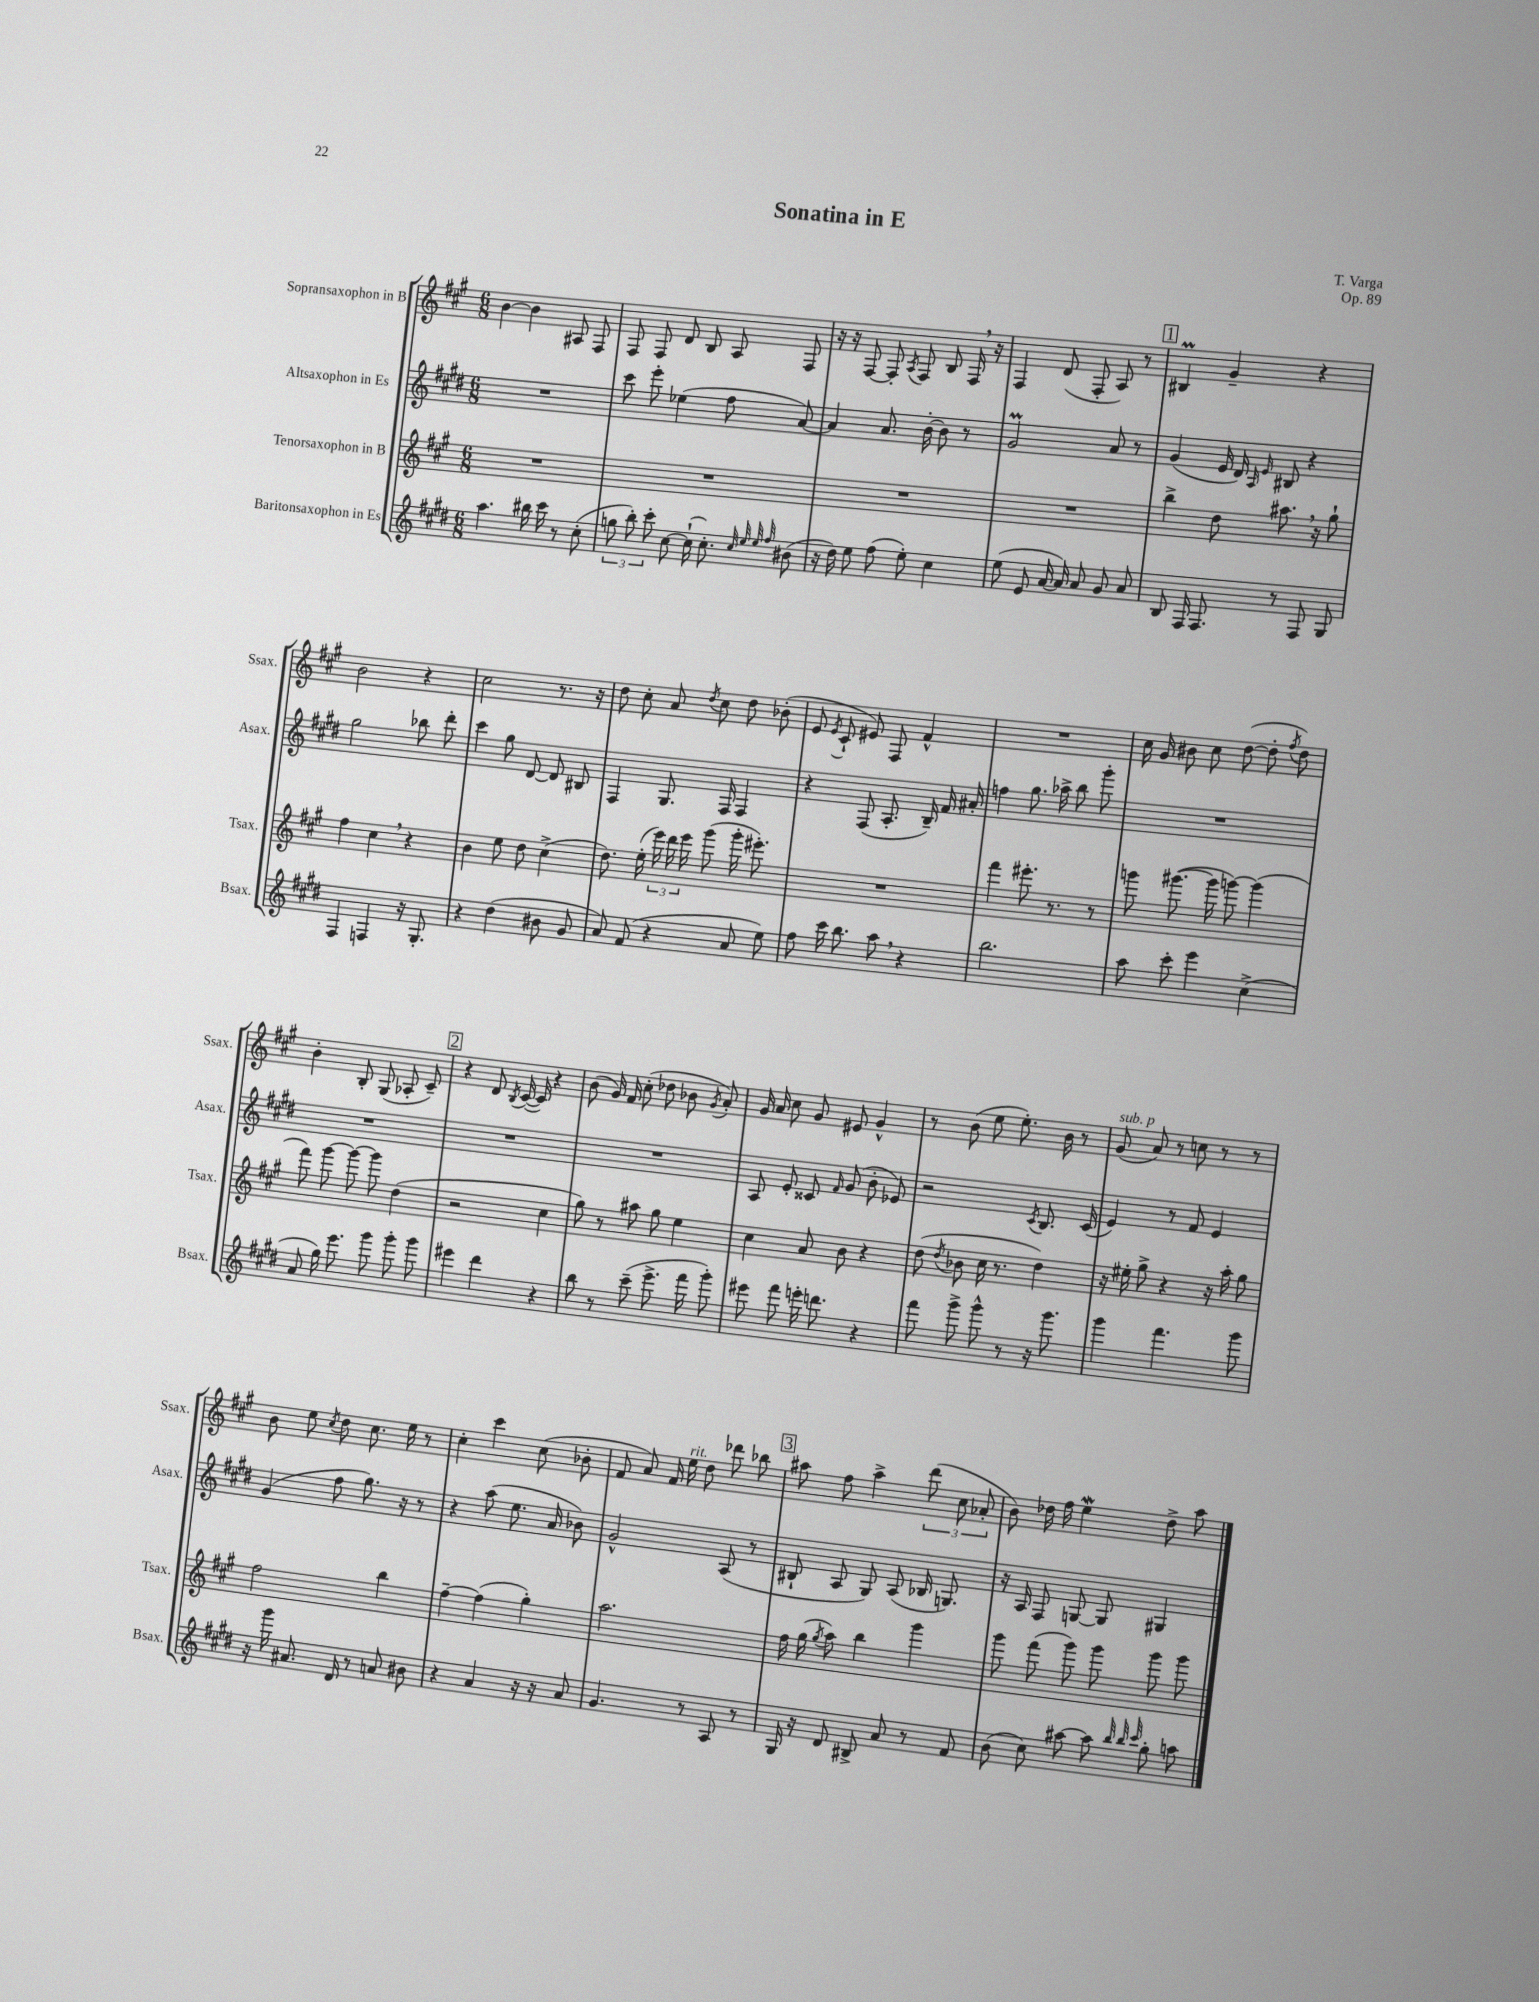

**kern	**kern	**kern	**kern
*staff4	*staff3	*staff2	*staff1
*clefG2	*clefG2	*clefG2	*clefG2
*k[f#c#g#d#]	*k[f#c#g#]	*k[f#c#g#d#]	*k[f#c#g#]
*M6/8	*M6/8	*M6/8	*M6/8
4.aa	2.r	2.r	[4b
.	.	.	4b]
16bb#	.	.	.
16ccc#	.	.	.
8r	.	.	8A#
(8cc#'	.	.	8F#
=	=	=	=
12gg	2.r	8ccc#	8F#
12bb')	.	.	.
.	.	8eee'	8F#
12ccc#'	.	.	.
[8cc#	.	(4ee-	8d
(16cc#`]	.	.	8B
8.cc#')	.	.	.
.	.	8ff#	8A
32qqcc#	.	.	.
32qqee	.	.	.
32qqee	.	.	.
32qqff#	.	.	.
(8b#	.	[8a)	8F#
=	=	=	=
16r	2.r	4a]	16r
16dd#)	.	.	16r
8ee	.	.	[8F#
(8ff#	.	8.a	8F#']
.	.	.	8qA
8ee')	.	.	8F#
.	.	[16b'	.
4cc#	.	8b]	8B
.	.	8r	16F#
.	.	.	16r
=	=	=	=
(8ee	2.r	2g#	4F#
8e	.	.	.
[16a	.	.	(8d
16a])	.	.	.
8a	.	.	8F#'
8g#	.	8a	8A)
8a	.	8r	8r
=	=	=	=
8B	4bb^	(4g#	4B#
16F#	.	.	.
8.F#	.	.	.
.	8dd	16e	4g#~
.	.	16d#)	.
.	.	16qqA	.
.	.	16qqe	.
8r	8.aa#	8B#	.
8F#	.	4r	4r
.	16r	.	.
8G#	8gg#`	.	.
=	=	=	=
4F#	4ff#	2gg#	2b
4F	4cc#	.	.
16r	4r	8bb-	4r
8.G#'	.	.	.
.	.	8ddd#'	.
=	=	=	=
4r	4b	4ccc#	2cc#
(4dd#	8ee	8gg#	.
.	8dd	[8d#	.
8b#	(4cc#^	8d#]	8.r
8g#	.	8B#	.
.	.	.	16r
=	=	=	=
8a)	8.dd)	4F#	8dd
(8f#	.	.	8cc#'
.	(16ee'	.	.
4r	24eee)	8.G#	8a
.	24ddd	.	.
.	24eee	.	.
.	.	.	8qdd
.	(8ggg#	.	8cc#
.	.	16F#	.
8a	16ggg#'	4F#	8dd
.	8.eee#')	.	.
8ee)	.	.	(8b-'
=	=	=	=
8ff#	2.r	4r	8e
.	.	.	8qe
16ccc#	.	.	8c#`
8.bb	.	.	.
.	.	(8F#	8e#)
8aa	.	8.A'	8F#
4r	.	.	4f#^^
.	.	16B~)	.
.	.	16f#	.
.	.	16a#'	.
=	=	=	=
2.bb	4fff#	4ff	2.r
.	8.eee#'	8.gg#	.
.	8.r	16aa-^	.
.	.	8bb	.
.	8r	8ggg#'	.
=	=	=	=
8aa	8ggg	2.r	16cc#
.	.	.	16g#
8ccc#'	([8.ggg#	.	8b#
4eee	.	.	8cc#
.	16ggg#]	.	.
.	[8ggg)	.	([8dd
(4cc#^	(4ggg]	.	8dd']
.	.	.	8qff#
.	.	.	8dd)
=	=	=	=
8a	8fff#)	2.r	4b'
16gg#)	[8ggg#	.	.
8.eee	.	.	.
.	8ggg#_	.	8B'
8ggg#	8ggg#]	.	(8G#
8ggg#'	(4dd	.	8A-'
8ggg#	.	.	8c#~)
=	=	=	=
4eee#	2r	2.r	4r
4ddd#	.	.	8d
.	.	.	8qB
.	.	.	([16c#
.	.	.	16c#])
4r	4cc#	.	4r
=	=	=	=
8bb	8gg#)	2.r	(8b
8r	8r	.	16g#)
.	.	.	16f#
(8ccc#~	8aa#	.	(8cc#'
8.eee^	8gg#	.	8dd-
.	4ee	.	8b-
16fff#	.	.	.
.	.	.	8qg#
8ggg#')	.	.	8a')
=	=	=	=
8eee#	4cc#	8A	16g#
.	.	.	16a
8fff#	.	8e'	8cc#
16eee'	8a	8c##	8g#
8.ddd	.	.	.
.	.	16qqf#	.
.	8b	(8g#	8e#
4r	4r	8b'	4g#^^
.	.	8e-)	.
=	=	=	=
8fff#	(8dd	2r	8r
.	8qdd	.	.
8ggg#^	8b-	.	(8b
8ggg#^^	16cc#	.	8ee
.	8.r	.	.
8r	.	.	8.ee')
.	.	8qc#	.
16r	4dd)	8.B	.
8.ggg#	.	.	16b
.	.	.	8r
.	.	(16c#	.
=	=	=	=
4ggg#	16r	4e)	(8g#
.	16ee#'	.	.
.	8gg#^	.	8a)
4.fff#	4r	8r	8r
.	.	8f#	8cc
.	16r	4e	8r
.	16aa'	.	.
8ggg#	8gg#	.	8r
=	=	=	=
16r	2ff#	(4g#	8b
16ggg#	.	.	.
8.a#	.	.	8ee
.	.	.	8qcc#
.	.	8ff#	8dd
16d#	.	.	.
8r	.	8.gg#)	8.cc#
8a	4bb	.	.
.	.	16r	16ee
8b#	.	8r	8r
=	=	=	=
4r	[4ff#~	4r	4cc#'
4a	(4ff#]	(8aa	4ccc#
.	.	8.ee	.
16r	4gg#')	.	(8cc#
16r	.	16a	.
8a	.	8b-)	8b-'
=	=	=	=
4.g#	2.aa	2g#^^	8f#
.	.	.	8a)
.	.	.	16f#
.	.	.	16ee
8r	.	.	8dd
8A	.	(8A	8ddd-
8r	.	8r	8bb-
=	=	=	=
16G#	16ff#	8B#`	8aa#
16r	(16gg#	.	.
.	8qgg#	.	.
8d#	8aa)	8A	8ff#
8B#^	4bb	8G#)	4aa#^
8a	.	(8A	.
8r	4ggg#	16B-	(12ddd
.	.	8.G)	.
.	.	.	12cc#
8f#	.	.	.
.	.	.	12a-'
=	=	=	=
(8b	8ggg#	16r	8b)
.	.	16A	.
8cc#)	(8fff#	8F#	16dd-
.	.	.	16ff#
[8aa#	8ggg#)	[8G	4ee
8aa#]	8ggg#	8G]	.
32qqbb	.	.	.
32qqbb	.	.	.
32qqccc#	.	.	.
8gg#'	8ggg#	4G#	8dd-^
8aa	8ggg#	.	8aa
==	==	==	==
*-	*-	*-	*-
